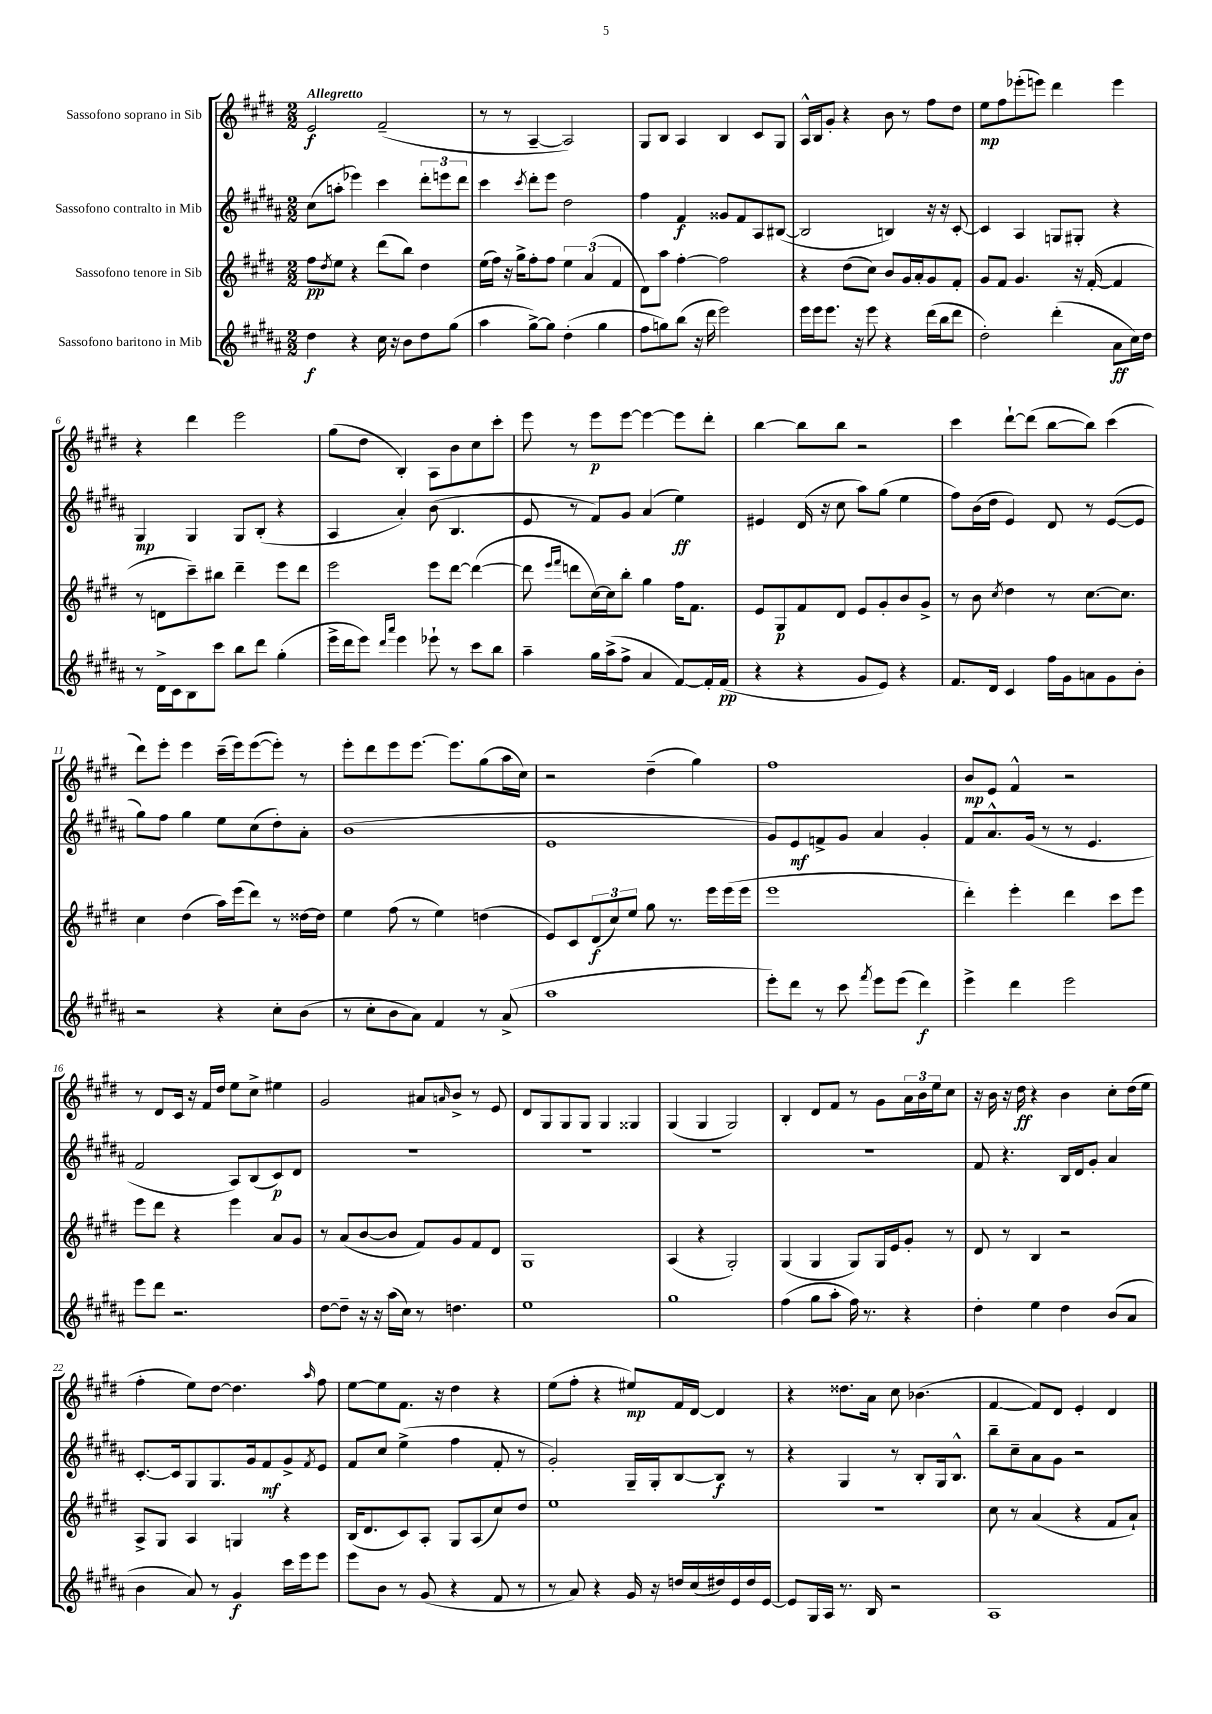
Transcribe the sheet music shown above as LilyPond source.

<<
\new StaffGroup <<
\new Staff = "s0" \with { instrumentName = "Sassofono soprano in Sib" } {
    \clef treble \key e \major \numericTimeSignature \time 2/2 \tempo "Allegretto"
    e'2\f fis'2--( |
    r8 r8 a4~-- a2) |
    gis8 b8 a4 b4 cis'8 gis8 |
    a16-^ b16 gis'8-. r4 b'8 r8 fis''8 dis''8 |
    e''8\mp fis''8 ees'''8-.( e'''8) dis'''4 e'''4 |
    r4 dis'''4 e'''2 |
    gis''8( dis''8 b4-.) a8 b'8 cis''8 cis'''8-. |
    e'''8 r8 e'''8\p e'''8~ e'''4~ e'''8 dis'''8-. |
    b''4~ b''8 b''8 r2 |
    cis'''4 dis'''8~-! dis'''8( b''8~ b''8) cis'''4( |
    dis'''8) e'''8-. e'''4 cis'''16--( e'''16) e'''8~( e'''8-.) r8 |
    e'''8-. dis'''8 e'''8 e'''8.~ e'''8. gis''8( a''16 cis''16) |
    r2 dis''4--( gis''4) |
    fis''1 |
    b'8\mp e'8 fis'4-^ r2 |
    r8 dis'8 cis'16 r16 fis'16 dis''16 e''8 cis''8-> eis''4 |
    gis'2 ais'8 \grace { a'16 } b'8-> r8 e'8 |
    dis'8 gis8 gis8 gis8 gis4 gisis4 |
    gis4( gis4 gis2) |
    b4-. dis'8 fis'8 r8 gis'8 \tuplet 3/2 { a'16 b'16 e''16 } cis''8 |
    r16 b'16 r16 dis''16\ff r4 b'4 cis''8-. dis''16( e''16 |
    fis''4-. e''8) dis''8~ dis''4. \grace { a''16 } fis''8 |
    e''8~ e''8 fis'8. r16 dis''4 r4 |
    e''8( fis''8-. r4 eis''8\mp) fis'16 dis'16~ dis'4 |
    r4 disis''8. a'16 cis''8 bes'4.( |
    fis'4~ fis'8) dis'8 e'4-. dis'4 \bar "|." |
}
\new Staff = "s1" \with { instrumentName = "Sassofono contralto in Mib" } {
    \clef treble \key b \major \numericTimeSignature \time 2/2
    cis''8( a''8-. ees'''4) cis'''4 \tuplet 3/2 { dis'''8-. e'''8 dis'''8 } |
    cis'''4 \acciaccatura { cis'''8 } dis'''8-. e'''8 dis''2 |
    fis''4 fis'4\f gisis'8 fis'8 ais8 bis8~( |
    bis2 b4) r16 r16 cis'8~-. |
    cis'4 ais4 g8 gis8-. r4 |
    gis4\mp gis4 gis8 b8-.( r4 |
    ais4 ais'4-.) b'8( b4. |
    e'8 r8 fis'8) gis'8 ais'4( e''4\ff) |
    eis'4 dis'16( r16 cis''8 ais''8) gis''8( e''4 |
    fis''8) b'16( dis''16 e'4) dis'8 r8 e'8~( e'8 |
    gis''8) fis''8 gis''4 e''8 cis''8( dis''8-.) ais'8-. |
    b'1( |
    e'1 |
    gis'8) e'8\mf f'8-> gis'8 ais'4 gis'4-. |
    fis'8 ais'8.-^ gis'16( r8 r8 e'4. |
    fis'2 ais8) b8( cis'8\p) dis'8 |
    R1 |
    R1 |
    R1 |
    R1 |
    fis'8 r4. b16 dis'16 gis'8-. ais'4 |
    cis'8.~-. cis'16 gis8 gis8. gis'16 fis'8\mf gis'8-> \acciaccatura { fis'8 } e'8 |
    fis'8 cis''8 e''4->( fis''4 fis'8-. r8 |
    gis'2-.) gis16-- gis16-. b8~ b8\f r8 |
    r4 gis4 r8 b8-. gis16 b8.-^ |
    b''8-- cis''8-- ais'8 gis'8 r2 \bar "|." |
}
\new Staff = "s2" \with { instrumentName = "Sassofono tenore in Sib" } {
    \clef treble \key e \major \numericTimeSignature \time 2/2
    fis''8\pp \acciaccatura { dis''8 } e''8 r4 dis'''8( b''8) dis''4 |
    e''16( fis''16) r16 gis''16-> fis''8-. fis''8 \tuplet 3/2 { e''4 a'4( fis'4 } |
    dis'8) a''8 fis''4~-. fis''2 |
    r4 dis''8( cis''8) b'8 gis'16 a'16-. gis'8 fis'8-. |
    gis'8 fis'8 gis'4. r16 fis'16~-.( fis'4 |
    r8 d'8 cis'''8--) bis''8 dis'''4-- e'''8 dis'''8 |
    e'''2 e'''8 dis'''8~ dis'''4~( |
    dis'''8 \grace { e'''16 fis'''16 } d'''8 cis''16~) cis''16 b''8-. gis''4 fis''16 fis'8. |
    e'8 gis8\p fis'8 dis'8 e'8 gis'8-. b'8 gis'8-> |
    r8 b'8 \acciaccatura { cis''8 } dis''4 r8 cis''8.~ cis''8. |
    cis''4 dis''4( a''16) e'''16( dis'''8) r8 disis''16~ disis''16 |
    e''4 fis''8( r8 e''4) d''4( |
    e'8) cis'8 \tuplet 3/2 { dis'8\f( cis''8) e''8 } gis''8 r8. e'''16 e'''16( e'''16 |
    e'''1 |
    dis'''4-.) e'''4-. dis'''4 cis'''8 e'''8 |
    e'''8 dis'''8 r4 e'''4 a'8 gis'8 |
    r8 a'8( b'8~ b'8 fis'8) gis'8 fis'8 dis'8 |
    gis1 |
    a4( r4 gis2-.) |
    gis4( gis4 gis8) gis16 e'16 gis'8-. r8 |
    dis'8 r8 b4 r2 |
    a8-> gis8 a4 g4 r4 |
    b16( dis'8. cis'8) a8-. gis8 a8( cis''8) dis''8 |
    e''1 |
    R1 |
    cis''8 r8 a'4( r4 fis'8 a'8-!) \bar "|." |
}
\new Staff = "s3" \with { instrumentName = "Sassofono baritono in Mib" } {
    \clef treble \key b \major \numericTimeSignature \time 2/2
    dis''4\f r4 cis''16 r16 b'8 dis''8 gis''8( |
    ais''4 gis''8~->) gis''8 dis''4-.( gis''4 |
    fis''8 g''8) b''8( r16 dis'''16 e'''2) |
    e'''16 e'''16 e'''8. r16 e'''8 r4 dis'''16( b''16 dis'''8 |
    dis''2-.) dis'''4-.( ais'8\ff cis''16) dis''16 |
    r8 dis'16-> cis'16 b8 cis'''8 b''8 dis'''8 gis''4-.( |
    e'''16-> dis'''16 e'''8) \grace { dis'''16 ais'''16 } e'''4 ees'''8-! r8 cis'''8 b''8 |
    ais''4-- gis''16 ais''16->( fis''8-> ais'4 fis'8~) fis'16-. fis'16\pp( |
    r4 r4 gis'8 e'8) r4 |
    fis'8. dis'16 cis'4 fis''16 gis'16 a'8 gis'8 b'8-. |
    r2 r4 cis''8-. b'8( |
    r8 cis''8-. b'8 ais'8) fis'4 r8 ais'8->( |
    ais''1 |
    e'''8-.) dis'''8 r8 cis'''8 \acciaccatura { fis'''8 } e'''8 e'''8( dis'''4\f) |
    e'''4-> dis'''4 e'''2 |
    e'''8 dis'''8 r2. |
    dis''8~ dis''8-- r16 r16 ais''16( cis''16) r8 d''4. |
    e''1 |
    gis''1 |
    fis''4( gis''8 ais''8-. fis''16) r8. r4 |
    dis''4-. e''4 dis''4 b'8( ais'8 |
    b'4 ais'8) r8 gis'4\f cis'''16 e'''16 e'''8 |
    e'''8 b'8 r8 gis'8( r4 fis'8 r8 |
    r8 ais'8) r4 gis'16 r16 d''16 cis''16( dis''16) e'16 dis''16 e'16~ |
    e'8 gis16 ais16 r8. b16 r2 |
    ais1 \bar "|." |
}
>>
>>
